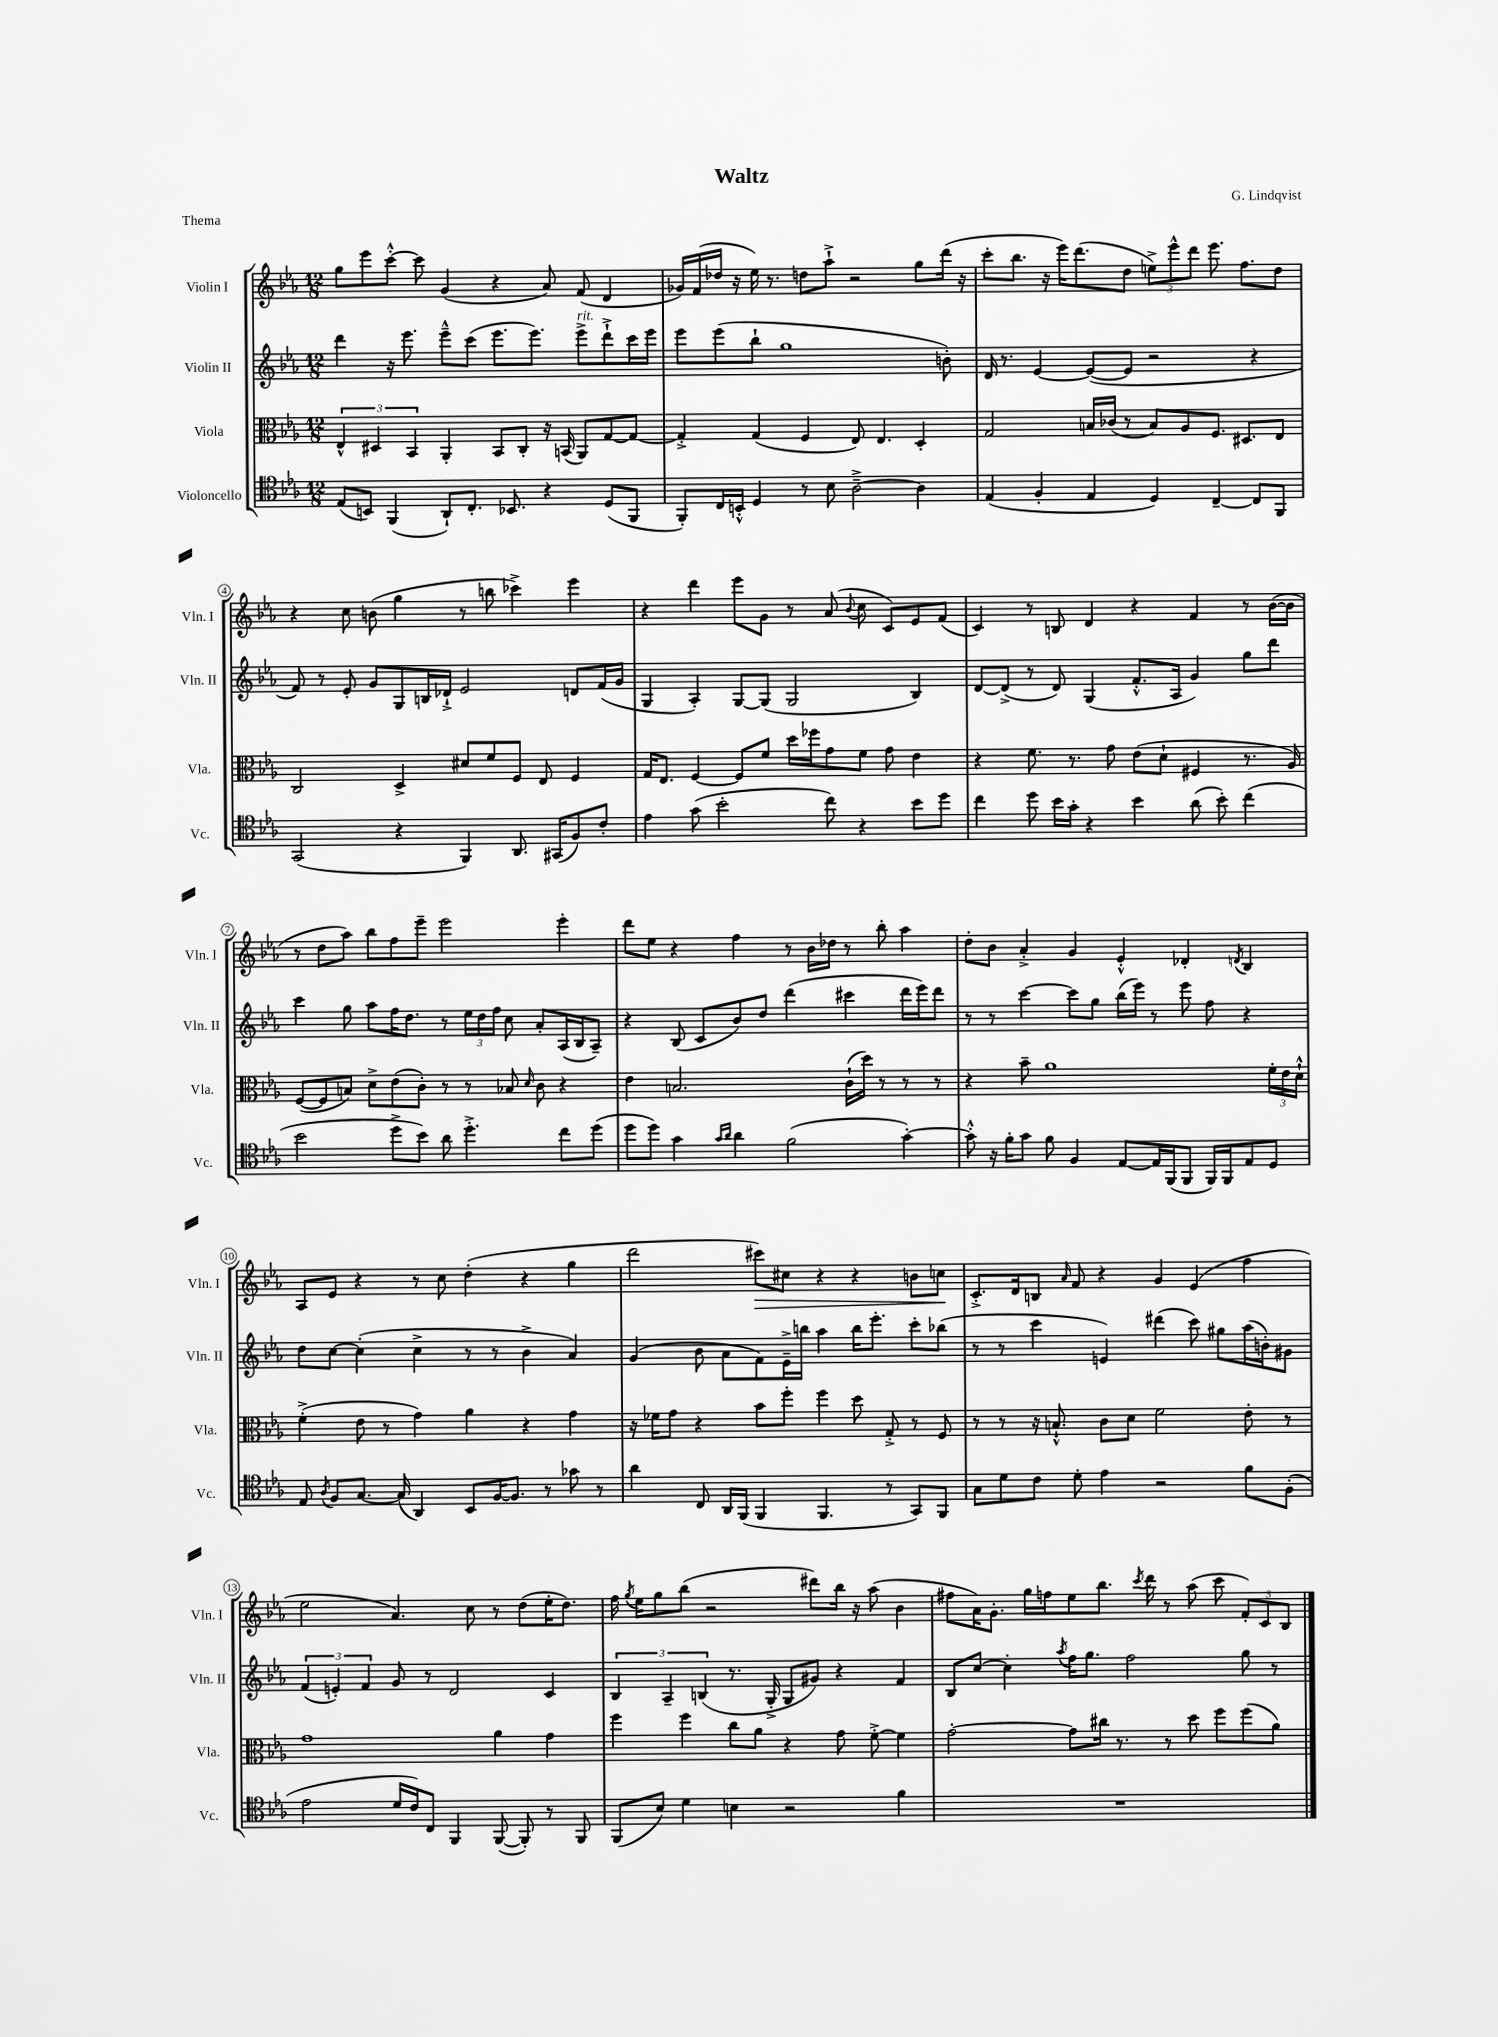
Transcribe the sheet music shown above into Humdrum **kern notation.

**kern	**kern	**kern	**kern
*staff4	*staff3	*staff2	*staff1
*clefC4	*clefC3	*clefG2	*clefG2
*k[b-e-a-]	*k[b-e-a-]	*k[b-e-a-]	*k[b-e-a-]
*M12/8	*M12/8	*M12/8	*M12/8
(8E-/L	6E-^^/	4ddd\	8gg\L
8BB/J)	.	.	8eee-\
.	6D#/	.	.
(4FF/	.	16r	[8ccc'^^\J
.	.	8.eee-\	.
.	6BB-/	.	.
.	.	.	8ccc\]
8AA-`/L)	4AA-'/	8eee-~^^\L	(4g/
8.C'/J	.	(8ccc\J	.
.	8BB-/L	8.eee-\L	4r
8.BB-/	.	.	.
.	8C'/J	.	.
.	.	8.eee-\J)	.
4r	16r	.	8a-/)
.	(16BB/	.	.
.	8AA-/L)	8eee-^\L	(8f/
(8D/L	[8G/	8ddd`^\	4d/
8FF/J	8G/_J	16ccc\L	.
.	.	16eee-\JJ	.
=	=	=	=
8FF'/L)	4G'^/]	8eee-\L	16g-/LL)
.	.	.	(16f/
16C/L	.	(8eee-\	16dd-/JJ
16BB'^^/JJ	.	.	16r
4D/	(4G/	8bb-`\J	16ee-\)
.	.	.	8.r
.	.	1gg	.
8r	4F/	.	8dd\L
8B-\	.	.	8aa-`^\J
[2A-~^\	8E-/)	.	2r
.	4.E-/	.	.
4A-\]	4D'/	.	8gg\L
.	.	8b'\)	(16ddd\Jk
.	.	.	16r
=	=	=	=
(4E-/	2G/	16d/	8ccc'\L
.	.	8.r	.
.	.	.	8.bb-\J
4F'/	.	[4e-/	.
.	.	.	16r
.	.	.	16eee-\LK)
.	.	.	(8.ddd\
4E-/	16B/LL	(8e-/_L	.
.	(16c-/JJ	.	.
.	8r	8e-/]J	8dd\J
4D/)	8B/L)	2r	12ee^\L)
.	.	.	12eee-^^\
.	8A-/	.	.
.	.	.	12ddd\J
[4C~/	8.F/J	.	8.eee-\
.	8.D#/L	.	8.ff\L
8C/]L	.	4r	.
8FF/J	8E-/J	.	8dd\J
=	=	=	=
(2GG/	2C/	8f/)	4r
.	.	8r	.
.	.	8e-'/	8cc\
.	.	8g/L	(8b\
4r	4D^/	8G/	4gg\
.	.	16B/L	.
.	.	16d-`^/JJ	.
4FF/)	8d#/L	2e-/	8r
.	8f/	.	8bb\
8.AA-/	8F/J	.	4ccc-^\)
.	8E-/	.	.
(16GG#/LK	.	.	.
8F/)	4F/	8d/L	4eee-\
8c'/J	.	(16f/L	.
.	.	16g/JJ	.
=	=	=	=
4e-\	16G/LK	4G/	4r
.	8.E-/J	.	.
(8g\	[4F/	4A-'/)	4ddd\
2b-'\	.	.	.
.	8F/]L	[8G/L	8eee-\L
.	8f/J	(8G/]J	8g\J
.	16dd\LL	2G/	8r
.	16ff-\J	.	.
8cc\)	8g\	.	(8a-/
.	.	.	8qqb-/
4r	8f\J	.	8cc\
.	8g\	.	8c/L)
8b-\L	4e-\	4B-/)	8e-/
8dd\J	.	.	(8f/J
=	=	=	=
4cc\	4r	[8d/L	4c/)
.	.	(8d^/]J	.
8dd\	8.f\	8r	8r
16b-\LL	.	8d/)	8B/
16g'\JJ	8.r	.	.
4r	.	(4G/	4d/
.	8g\	.	.
4b-\	(8e-\L	8.f'^^/L	4r
.	8d`\J	.	.
.	.	16A-/Jk	.
(8a-\	4F#/	4g/)	4f/
8b-'\)	.	.	.
(4cc\	8.r	8gg\L	8r
.	.	8ddd\J	([16b-\LL
.	16A-/)	.	16b-\]JJ
=	=	=	=
2b-\	([8F/L	4ccc\	8r
.	8F/]	.	8dd\L
.	8B/J)	8gg\	8aa-\J)
.	8d^\L	8aa-\L	8bb-\L
8dd^\L	(8e-\	16ff\K	8ff\
.	.	8.dd\J	.
8b-\J)	8c'\J)	.	8eee-~\J
8a-\	8r	8r	2eee-\
4.dd'^\	8r	24ee-\LL	.
.	.	24dd\	.
.	.	24ff\JJ	.
.	8B-/	8cc\	.
.	16qqd/	.	.
.	8c\	8a-'/L	.
8cc\L	4r	(16A-/L	4eee-'\
.	.	16B-/J	.
(8dd\J	.	8A-~/J)	.
=	=	=	=
8dd\L	4e-\	4r	8ddd\L
8dd\J)	.	.	8ee-\J
4g\	2.B/	(8B-/	4r
.	.	8c/L	.
16qqg/LL	.	.	.
16qqa-/JJ	.	.	.
4a-\	.	8b-/)	4ff\
.	.	8dd/J	.
(2f\	.	(4ddd\	8r
.	.	.	16b-\LL
.	.	.	16dd-\JJ
.	(16c`\LL	4ccc#\	8r
.	16dd\JJ)	.	.
.	8r	.	8bb-'\
[4g'\)	8r	16ddd\LL	4aa-\
.	.	16eee-\J)	.
.	8r	8ddd\J	.
=	=	=	=
8g'^^\]	4r	8r	8dd'\L
16r	.	8r	8b-\J
16f'\LK	.	.	.
8g\J	8b-~\	[4ccc\	4a-'^/
8f\	1a-	.	.
4F/	.	8ccc\]L	4g/
.	.	8gg\J	.
[8E-/L	.	(16bb-\LL	4e-'^^/
.	.	16eee-\JJ)	.
16E-/]L	.	8r	.
(16FF/J	.	.	.
8FF/J	.	8eee-\	4d-'/
16FF/LL)	.	8ff\	.
16FF/J	.	.	.
.	.	.	8qd/
8E-/	.	4r	4B-/
8D/J	24f'\LL	.	.
.	24e-\	.	.
.	24d`^^\JJ	.	.
=	=	=	=
8E-/	(4f'^\	8dd\L	8A-/L
8qA-/	.	.	.
8F/L	.	[8cc\J	8e-/J
[8.G/J	8e-\	(4cc'\]	4r
.	8r	.	.
(16G/]	.	.	.
4AA-/)	4g\)	4cc^\	8r
.	.	.	8cc\
8BB-/L	4a-\	8r	(4dd'\
[16F/K	.	8r	.
8.F/]J	.	.	.
.	4r	4b-^\	4r
8r	.	.	.
8g-\	4g\	4a-/)	4gg\
8r	.	.	.
=	=	=	=
4a-\	16r	(4g/	2ddd\
.	16f-\LK	.	.
.	8g\J	.	.
8C/	4r	8b-\	.
16AA-/LL	.	8a-\L	.
(16FF/JJ	.	.	.
4FF/	8b-\L	8f\)	8ccc#\L)
.	8ff'\J	16e-~^\L	8cc#\J
.	.	16bb\JJ	.
4.FF/	4ff\	4aa-\	4r
.	8dd\	16bb\LK	4r
.	.	8.eee-'\J	.
8r	8G'^/	.	.
8GG/L)	8r	8ccc'\L	8b\L
8FF/J	8F/	(8bb-\J	8cc\J
=	=	=	=
8G\L	8r	8r	8.c'^/L
8d\	8r	8r	.
.	.	.	16d/k
8c\J	16r	4ccc\	8B/J
.	8.B`^^/	.	.
.	.	.	16qqa-/
8d'\	.	.	8f/
4e-\	8c\L	4e/)	4r
.	8d\J	.	.
2r	2f\	(4ddd#\	4g/
.	.	8ccc\)	(4e-/
.	.	8gg#\L	.
8f\L	8e-'\	(16aa-\L	4ff\
.	.	16b'\J)	.
(8F'\J	8r	8g#\J	.
=	=	=	=
2e-\	1g	(6f/	2ee-\
.	.	6e'/)	.
.	.	6f/	.
16d/LL	.	8g/	4.a-/)
16c/J)	.	.	.
8C/J	.	8r	.
4FF/	.	2d/	.
.	.	.	8cc\
([8FF/	4a-\	.	8r
8FF'/])	.	.	(8dd\L
8r	4g\	4c/	16ee-'\K
.	.	.	8.dd\J)
8FF/	.	.	.
=	=	=	=
(8FF/L	4ff\	6B-/	16ff\
.	.	.	8qgg/
.	.	.	16ee-\LK
8B-/J)	.	.	8gg\
.	.	6A-~/	.
4d\	4ff\	.	(8bb-\J
.	.	(6B/	.
.	.	.	2r
4B\	8cc\L	8.r	.
.	8a-\J	.	.
.	.	16G'^/	.
2r	4r	8G/L	.
.	.	8g#/J)	8ddd#\L)
.	8g\	4r	16bb-\Jk
.	.	.	16r
.	[8f'^\	.	(8aa-\
4f\	4f\]	4f/	4b-\
=	=	=	=
1.r	[2g'\	8B-/L	8ff#\L
.	.	[8cc/J	16a-\K)
.	.	.	8.g'\J
.	.	4cc'\]	.
.	.	.	16gg\LL
.	.	.	16ff\J
.	.	8qaa-/	.
.	8g\]L	16ff\LK	8ee-\
.	.	8.gg\J	.
.	16cc#\Jk	.	8.bb-\J
.	8.r	.	.
.	.	2ff\	.
.	.	.	8qccc/
.	.	.	16ddd\
.	8r	.	8r
.	8dd\	.	(8aa-\
.	8ff\L	.	8ccc\
.	(8ff\	8gg\	12f'/L)
.	.	.	12c/
.	8a-\J)	8r	.
.	.	.	12B-/J
==	==	==	==
*-	*-	*-	*-
